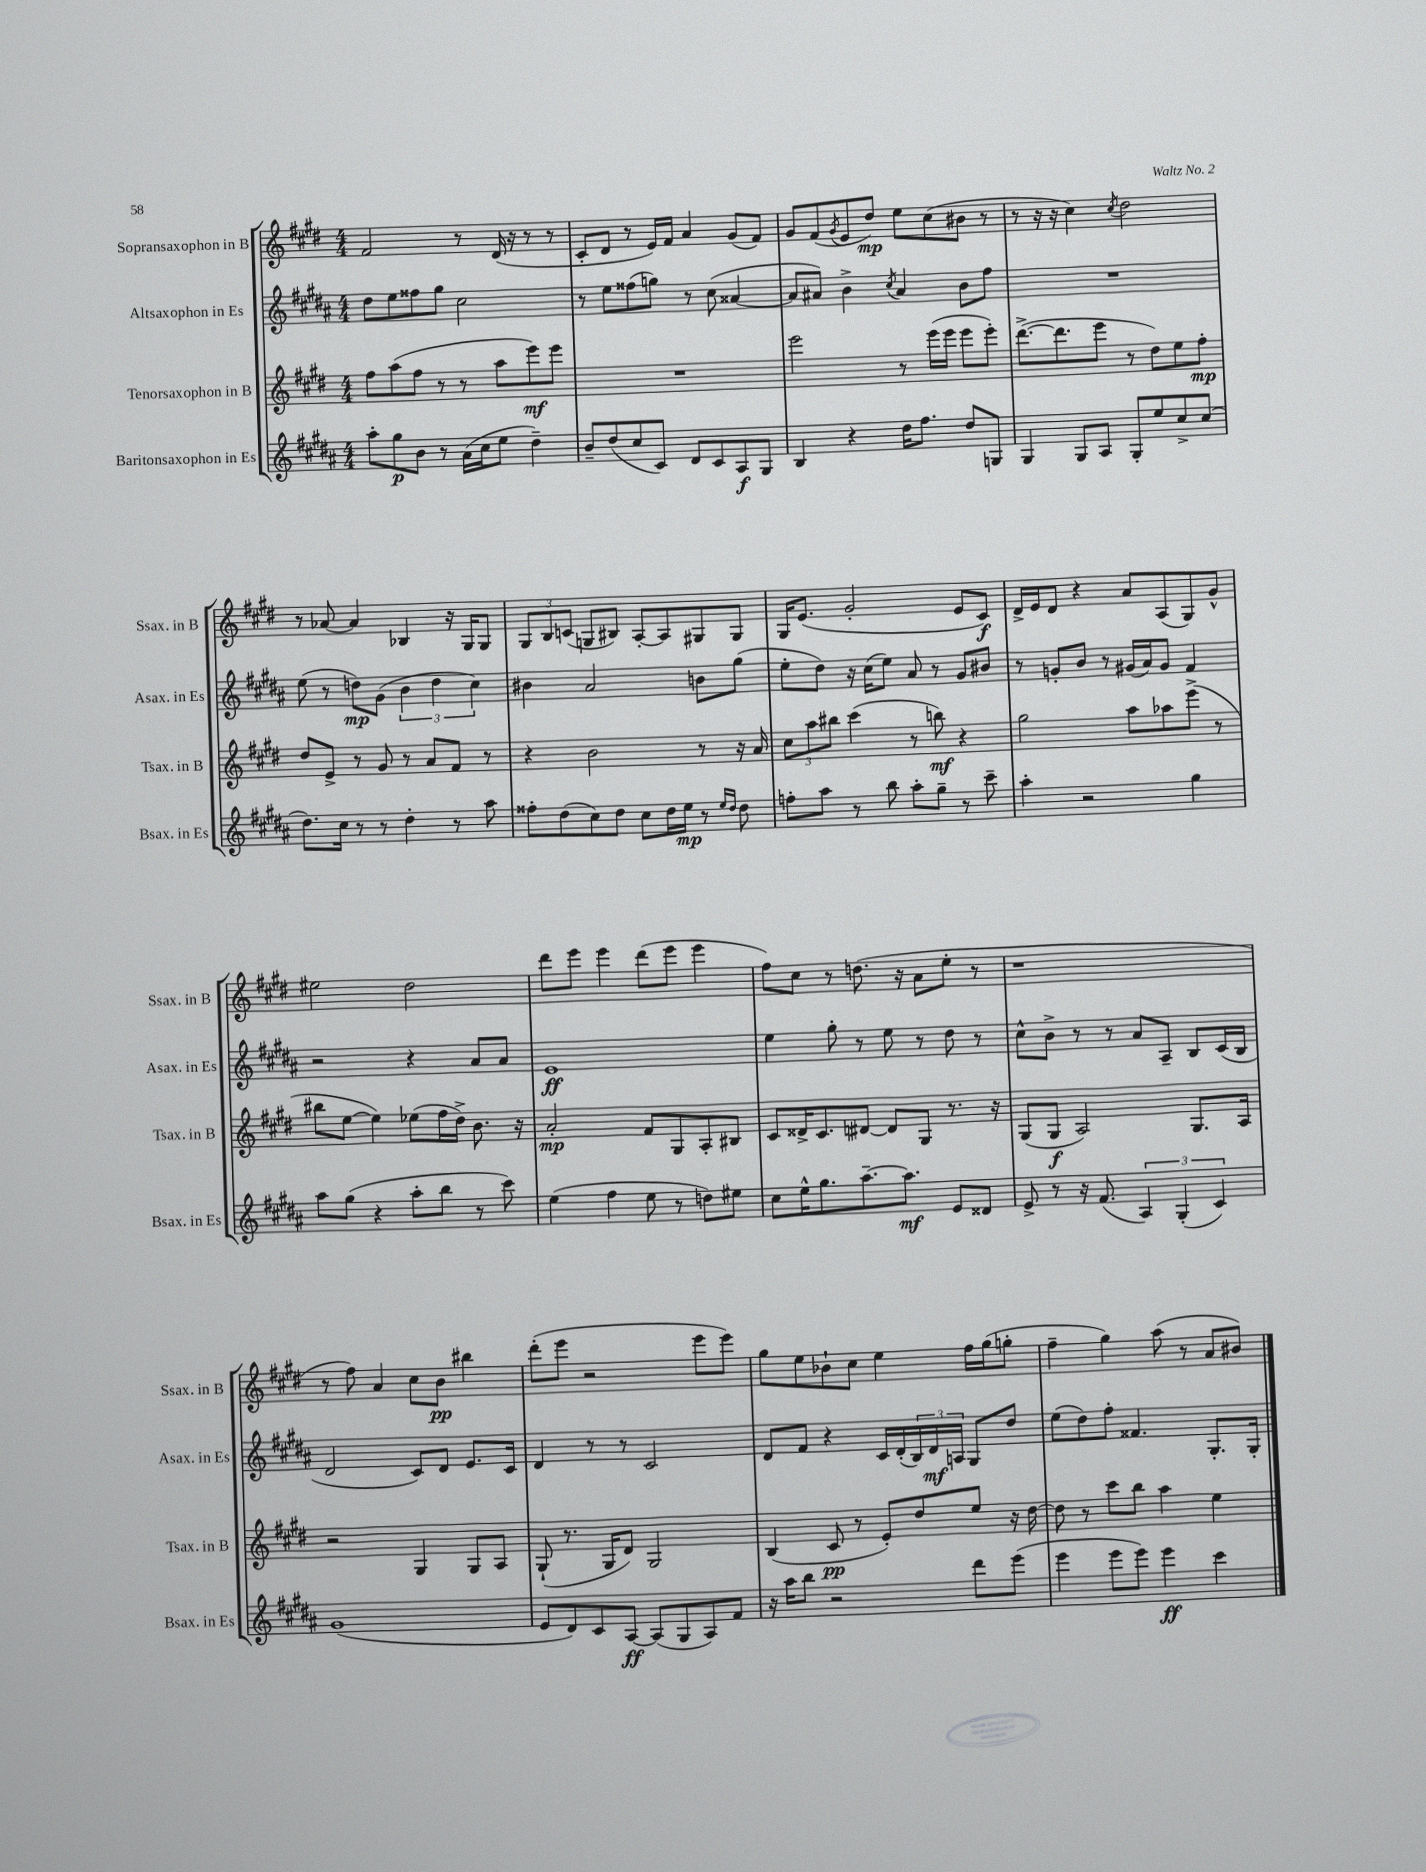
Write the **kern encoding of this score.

**kern	**kern	**kern	**kern
*staff4	*staff3	*staff2	*staff1
*clefG2	*clefG2	*clefG2	*clefG2
*k[f#c#g#d#a#]	*k[f#c#g#d#]	*k[f#c#g#d#a#]	*k[f#c#g#d#]
*M4/4	*M4/4	*M4/4	*M4/4
8aa#'	8ff#	8dd#	2f#
8gg#	(8aa	8ee	.
8b	8ff#	8ff##	.
8r	8r	8gg#	.
(16a#	8r	2cc#	8r
16cc#	.	.	.
8ee	8aa	.	(16d#
.	.	.	16r
4dd#~)	8eee)	.	8r
.	8eee	.	8r
=	=	=	=
8b~	1r	8r	8c#'
(8dd#	.	8ee	8d#
8cc#	.	(8ff##	8r
8c#)	.	8gg)	16e)
.	.	.	16f#
8d#	.	8r	4a
8c#	.	(8cc#	.
8A#	.	[4a##	(8g#
8G#	.	.	8f#)
=	=	=	=
4B	2eee	8a##]	8g#
.	.	8a#)	(8f#
.	.	.	8qg#
4r	.	4b^	8e
.	.	.	8dd#)
.	.	8qcc#	.
16dd#	8r	4a#	8ee
8.ff#	.	.	.
.	(16eee	.	(8cc#
.	16eee	.	.
8dd#	8eee	8b	8b#
8G	8eee')	8ff#	8r
=	=	=	=
4G#	([8.ddd#^	1r	8r
.	.	.	16r
.	8.ddd#]	.	16r
8G#	.	.	4cc#)
8A#	8eee	.	.
.	.	.	8qcc#
8G#'	8r	.	2dd#
8ee	8dd#)	.	.
8cc#^	8ee	.	.
(8cc#	8ff#'	.	.
=	=	=	=
8.dd#)	8dd#	(8ee	8r
.	8e^	8r	[8a-
16cc#	.	.	.
8r	8r	8dd)	4a-]
8r	8g#	(8g#	.
4dd#'	8r	6b	4B-
.	8a	.	.
.	.	6dd	.
8r	8f#	.	16r
.	.	.	16G#
.	.	6cc#)	.
8aa#	8r	.	8G#
=	=	=	=
8ff##'	4r	4b#	12G#
.	.	.	12B
(8dd#	.	.	.
.	.	.	(12c
8cc#)	2b	2a#	8G
8dd#	.	.	8B#)
8cc#	.	.	[8A'
16dd#	.	.	8A]
16ee	.	.	.
8r	8r	8b	8G#
16qqee	.	.	.
16qqdd#	.	.	.
8dd#	16r	(8gg#	8G#
.	16a	.	.
=	=	=	=
8ff'	12cc#	8ee'	16G#
.	.	.	(8.e
.	12aa	.	.
8aa#	.	8dd#)	.
.	12bb#	.	.
8r	(4ccc#	16r	2g#'
.	.	(16cc#	.
8bb	.	8ee)	.
8aa#'	8r	8a#	.
8gg#~	8bb)	8r	.
8r	4r	8g#	8e
8ccc#~	.	8b#	8c#)
=	=	=	=
4aa#'	2gg#	8r	16d#^
.	.	.	16e
.	.	8g'	8d#
2r	.	8b	4r
.	.	8r	.
.	8aa	(16g#	8a
.	.	16a#)	.
.	8aa-	8g#	(8A
4gg#	(8eee^	4f#	8G#)
.	8r	.	8g#^^
=	=	=	=
8aa#	8bb#	2r	2ee#
(8gg#	[8ee	.	.
4r	4ee])	.	.
8aa#'	(8ee-	4r	2dd#
8bb	16ff#	.	.
.	16dd#^)	.	.
8r	8.b	8a#	.
8ccc#)	.	8a#	.
.	16r	.	.
=	=	=	=
(4ee	2a'	1e	8ddd#
.	.	.	8eee
4ff#	.	.	4eee
8ee	8f#	.	(8ddd#
8r	8G#	.	8eee
8dd)	8A'	.	4eee
8ee#	8B#	.	.
=	=	=	=
8cc#	8c#	4ee	8ff#)
16ee^^	16d##^	.	8cc#
8.gg#	8.c#	.	.
.	.	8gg#'	8r
[8.aa#~	[8d#	8r	(8.dd
.	8d#]	8ee	.
8.aa#]	.	.	16r
.	8G#	8r	8a
8e	8.r	8dd#	8ee'
8d##	.	8r	8r
.	16r	.	.
=	=	=	=
8e^	(8G#	8cc#^^	1r
8r	8G#	8b^	.
16r	2A)	8r	.
(8.f#	.	.	.
.	.	8r	.
6A#)	.	8a#	.
.	.	8A#~	.
(6G#'	.	.	.
.	8.G#	8B	.
6c#)	.	.	.
.	.	(16c#	.
.	16A	16B	.
=	=	=	=
(1g#	2r	2d#	8r
.	.	.	8ff#)
.	.	.	4a
.	4G#	8c#)	8cc#
.	.	8d#	8b
.	8G#	8.e	4bb#
.	8A	.	.
.	.	16c#	.
=	=	=	=
8e	(8G#`	4d#	(8ddd#'
8d#)	8.r	.	8eee
8c#	.	8r	2r
.	16G#	.	.
[8A#	8d#)	8r	.
(8A#]	2G#	2c#	.
8G#	.	.	.
8A#)	.	.	8eee
8f#	.	.	8eee)
=	=	=	=
16r	(4B	8d#	8gg#
16aa#	.	.	.
8bb	.	8f#	8ee
2r	8c#	4r	8b-`
.	8r	.	8cc#
.	8e')	16c#	4ee
.	.	(16d#'	.
.	8dd#	24B)	.
.	.	24d#	.
.	.	24A	.
8ddd#	8ee	8G#	16ff#
.	.	.	(16gg#
(8eee	16r	8dd#	8gg'
.	[16dd#	.	.
=	=	=	=
4eee	8dd#]	(8ee	4ff#~
.	8r	8dd#)	.
8eee	8ccc#	8ff#'	4gg#)
8eee)	8bb	4.f##	.
4eee	4aa	.	(8aa
.	.	.	8r
4ccc#	4ee	8.G#'	8a
.	.	.	8b#)
.	.	16G#'	.
==	==	==	==
*-	*-	*-	*-
